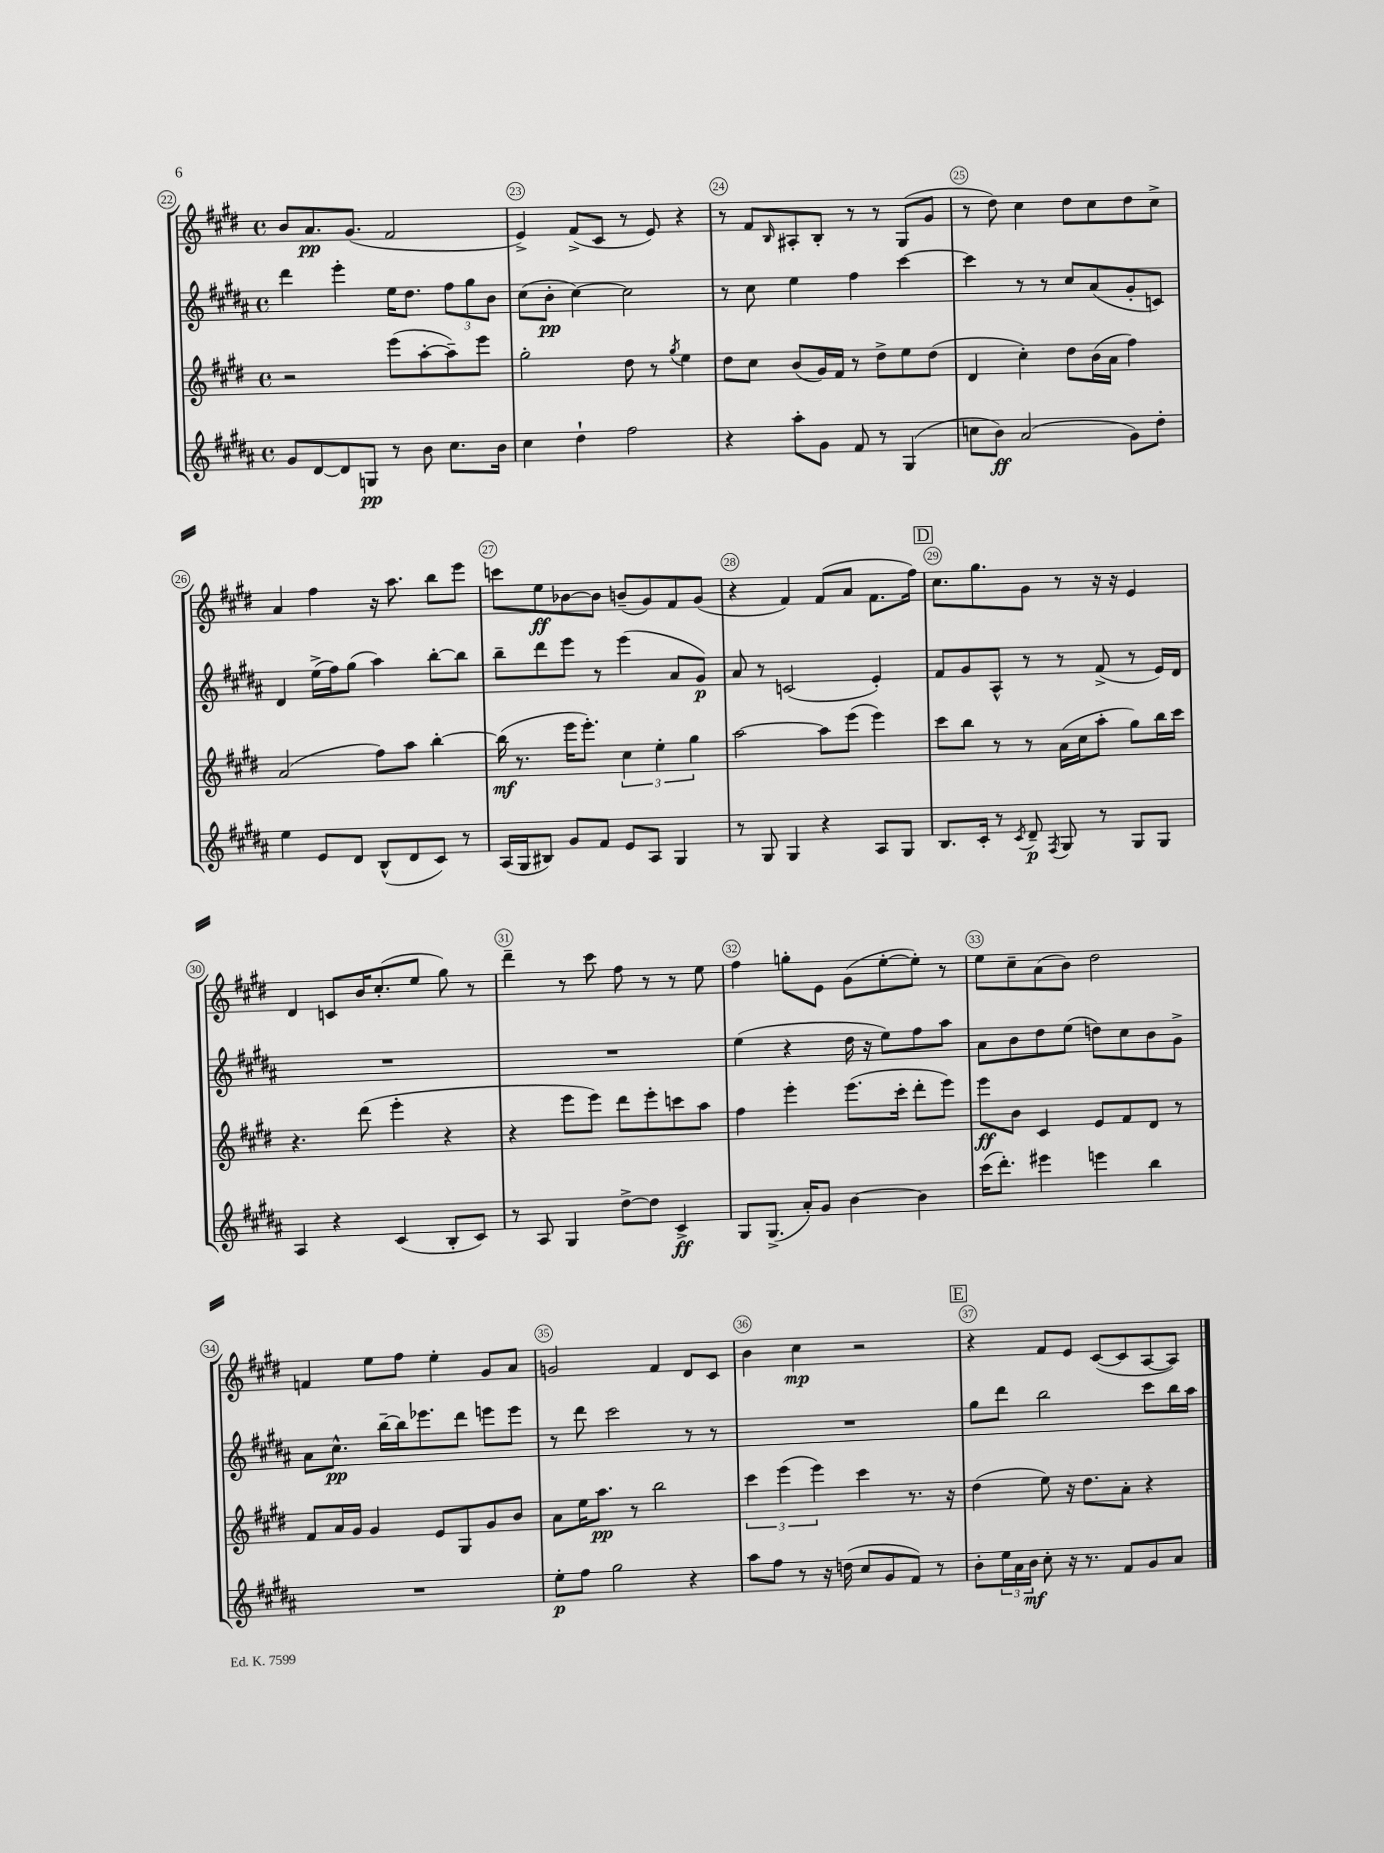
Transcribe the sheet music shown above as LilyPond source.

<<
\new StaffGroup <<
\new Staff = "s0" {
    \clef treble \key e \major \defaultTimeSignature \time 4/4
    b'8 a'8.\pp gis'8.( fis'2 |
    e'4->) fis'8->( cis'8 r8 e'8) r4 |
    r8 fis'8 \grace { b16 } ais8-. b8-. r8 r8 gis8( gis'8 |
    r8 dis''8) cis''4 dis''8 cis''8 dis''8 cis''8-> |
    a'4 fis''4 r16 a''8. b''8 e'''8 |
    c'''8 e''8\ff bes'8~ bes'8 b'8--( gis'8) fis'8 gis'8( |
    r4 fis'4) fis'8( a'8 fis'8. fis''16) |
    \mark \markup { \box "D" } cis''8. gis''8. gis'8 r8 r16 r16 e'4 |
    dis'4 c'8 b'16 cis''8.-.( e''8 gis''8) r8 |
    dis'''4-- r8 cis'''8 fis''8 r8 r8 e''8 |
    fis''4 g''8-. e'8 gis'8( e''8~-. e''8-.) r8 |
    e''8 cis''8-- a'8( b'8) dis''2 |
    f'4 e''8 fis''8 e''4-. gis'8 a'8 |
    g'2 fis'4 dis'8 cis'8 |
    b'4 cis''4\mp r2 |
    \mark \markup { \box "E" } r4 fis'8 e'8 cis'8~( cis'8 a8~ a8) \bar "|." |
}
\new Staff = "s1" {
    \clef treble \key b \major \defaultTimeSignature \time 4/4
    dis'''4 e'''4-. e''16 dis''8. \tuplet 3/2 { fis''8 gis''8 b'8 } |
    cis''8( b'8-.\pp cis''4~) cis''2 |
    r8 cis''8 e''4 fis''4 cis'''4~ |
    cis'''4 r8 r8 cis''8 ais'8( gis'8-. c'8) |
    dis'4 e''16->( fis''16) gis''8( ais''4) b''8~-. b''8 |
    b''8-- dis'''8 e'''8 r8 e'''4( ais'8 gis'8\p) |
    ais'8 r8 c'2( e'4-.) |
    \mark \markup { \box "D" } fis'8 gis'8 ais8-^ r8 r8 fis'8->( r8 e'16) dis'16 |
    R1 |
    R1 |
    e''4( r4 dis''16 r16 e''8) fis''8 ais''8 |
    ais'8 b'8 dis''8 e''8( d''8) cis''8 b'8 gis'8-> |
    ais'8 cis''8.-^\pp b''16~-- b''16 ees'''8. dis'''8 e'''8 e'''8 |
    r8 dis'''8 cis'''2 r8 r8 |
    R1 |
    \mark \markup { \box "E" } gis''8 dis'''8 b''2 cis'''8 b''16 ais''16 \bar "|." |
}
\new Staff = "s2" {
    \clef treble \key e \major \defaultTimeSignature \time 4/4
    r2 e'''8( a''8~-. a''8--) e'''8 |
    gis''2-. dis''8 r8 \acciaccatura { gis''8 } e''4 |
    dis''8 cis''8 b'8( gis'16) fis'16 r8 dis''8-> e''8 dis''8( |
    dis'4 cis''4-.) dis''8 b'16( a'16 fis''4) |
    a'2( fis''8) a''8 b''4~-. |
    b''16\mf( r8. e'''16 e'''8.-.) \tuplet 3/2 { cis''4 e''4-. gis''4 } |
    a''2~ a''8 e'''8( e'''4) |
    \mark \markup { \box "D" } cis'''8 b''8 r8 r8 a'16( cis''16 a''8-. gis''8) b''16 cis'''16 |
    r4. dis'''8( e'''4-. r4 |
    r4 e'''8 e'''8) dis'''8 e'''8-. c'''8 a''8 |
    fis''4 e'''4-. e'''8.( cis'''16-. dis'''8-. e'''8) |
    e'''8\ff b'8 cis'4 e'8 fis'8 dis'8 r8 |
    fis'8 a'16 gis'16 gis'4 e'8 gis8 gis'8 b'8 |
    a'8 e''16 a''8.\pp r8 b''2 |
    \tuplet 3/2 { cis'''4 e'''4( e'''4) } cis'''4 r8. r16 |
    \mark \markup { \box "E" } dis''4( e''8) r16 dis''8. a'8-. r4 \bar "|." |
}
\new Staff = "s3" {
    \clef treble \key b \major \defaultTimeSignature \time 4/4
    gis'8 dis'8~ dis'8 g8\pp r8 b'8 cis''8. b'16 |
    cis''4 dis''4-! fis''2 |
    r4 ais''8-. gis'8 fis'8 r8 gis4( |
    c''8 b'8\ff) ais'2( gis'8) dis''8-. |
    e''4 e'8 dis'8 b8-^( dis'8 cis'8) r8 |
    ais16( gis16 bis8) gis'8 fis'8 e'8 ais8 gis4 |
    r8 gis8 gis4 r4 ais8 gis8 |
    \mark \markup { \box "D" } b8. cis'16-. r8 \acciaccatura { cis'8 } dis'8--\p \acciaccatura { fis8 } gis8 r8 gis8 gis8 |
    ais4 r4 cis'4( b8-. cis'8) |
    r8 ais8 gis4 dis''8~-> dis''8 cis'4->\ff |
    gis8 gis8.->( ais'16-.) gis'8 b'4~ b'4 |
    cis'''16( dis'''8.-.) eis'''4 e'''4 b''4 |
    R1 |
    e''8-.\p fis''8 gis''2 r4 |
    ais''8 fis''8 r8 r16 d''16( cis''8 gis'8 fis'8) r8 |
    \mark \markup { \box "E" } b'8-. \tuplet 3/2 { e''16 ais'16 b'16\mf } cis''8-. r16 r8. fis'8 gis'8 ais'8 \bar "|." |
}
>>
>>
\layout { \context { \Score currentBarNumber = #22 \override BarNumber.break-visibility = ##(#f #t #t) barNumberVisibility = #all-bar-numbers-visible \override BarNumber.stencil = #(make-stencil-circler 0.1 0.3 ly:text-interface::print) } }
